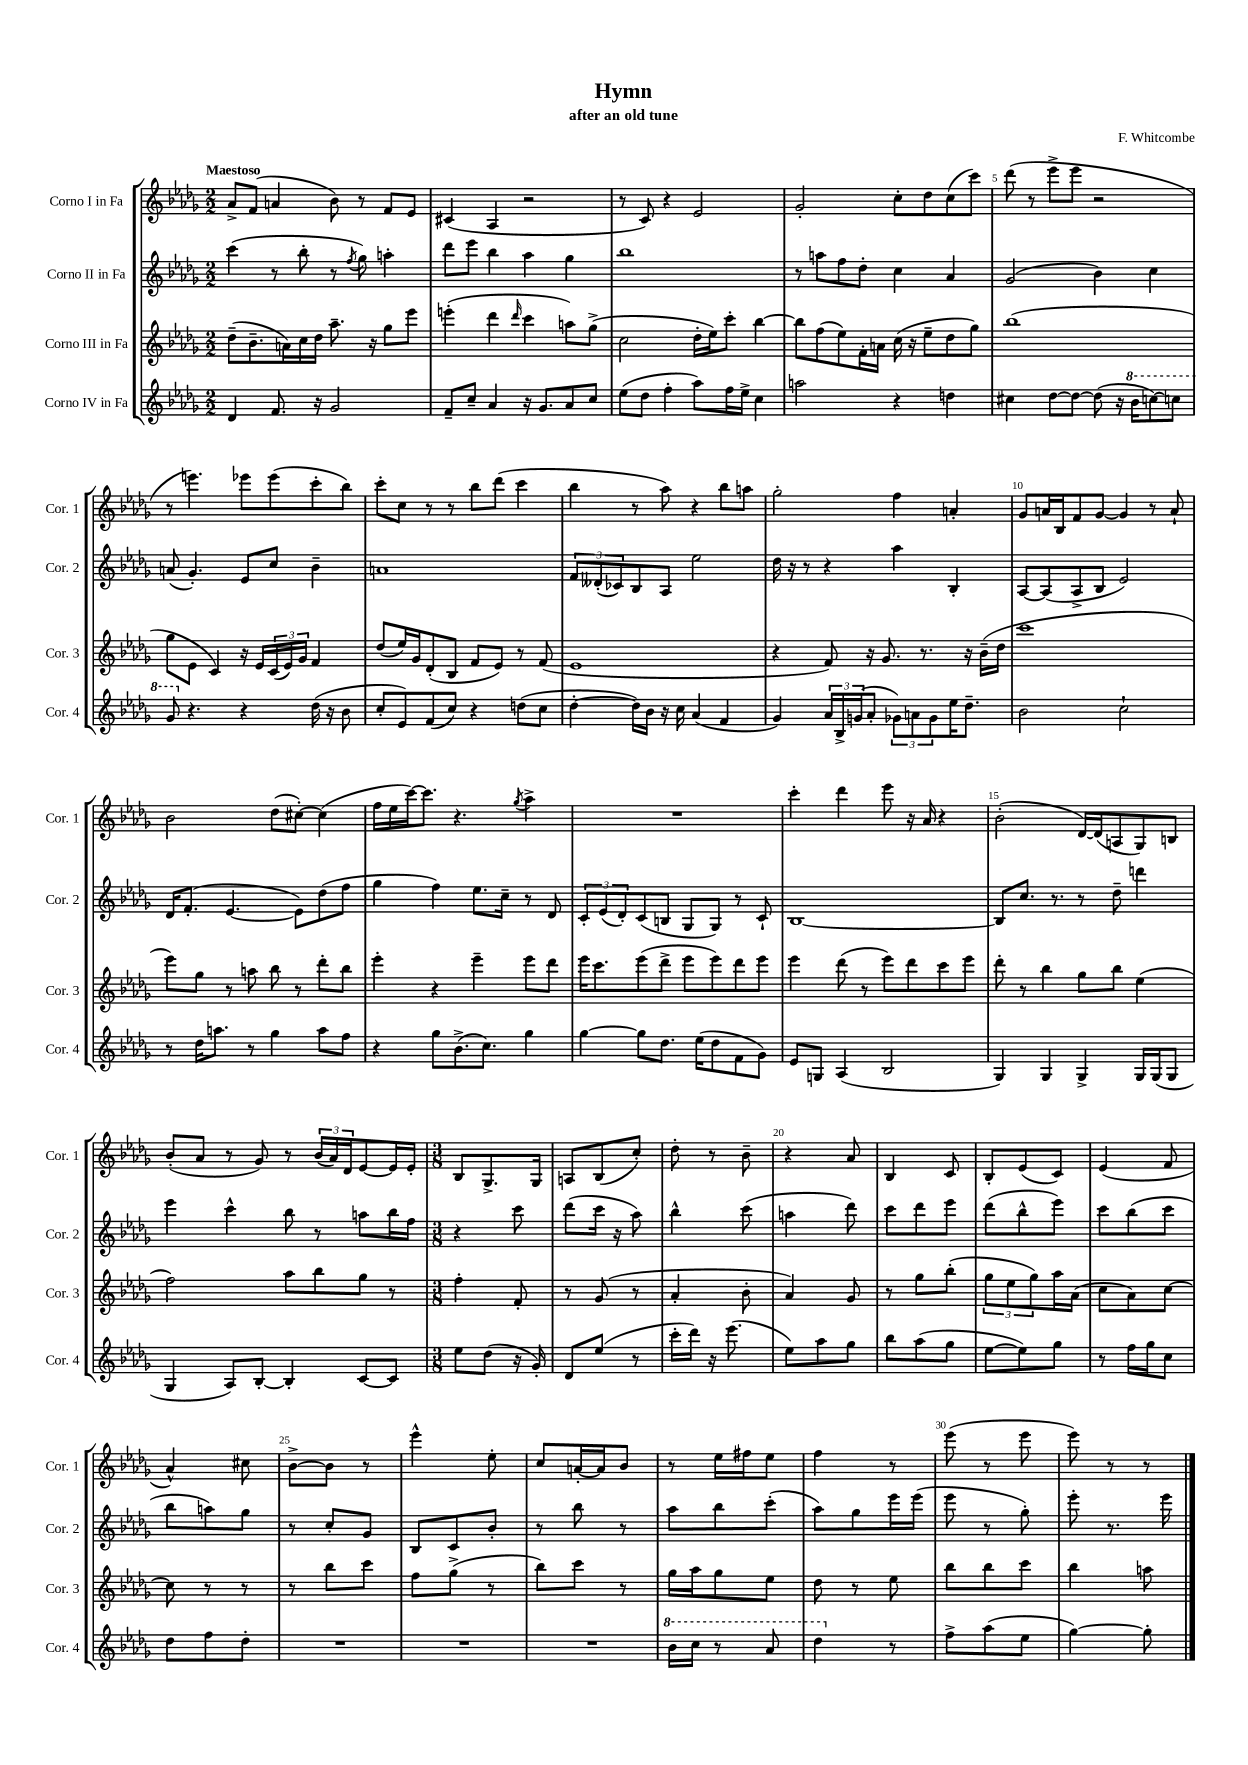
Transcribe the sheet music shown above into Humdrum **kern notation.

**kern	**kern	**kern	**kern
*part4	*part3	*part2	*part1
*staff4	*staff3	*staff2	*staff1
*I"Corno IV in Fa	*I"Corno III in Fa	*I"Corno II in Fa	*I"Corno I in Fa
*I'Cor. 4	*I'Cor. 3	*I'Cor. 2	*I'Cor. 1
*clefG2	*clefG2	*clefG2	*clefG2
*k[b-e-a-d-g-]	*k[b-e-a-d-g-]	*k[b-e-a-d-g-]	*k[b-e-a-d-g-]
*M2/2	*M2/2	*M2/2	*M2/2
=1	=1	=1	=1
!	!	!	!LO:TX:a:B:t=Maestoso
4d-/	(8dd-~\L	(4ccc\	8a-^/L
.	8.b-~\	.	(8f/J
8.f/	.	8r	4an/
.	16an\L)	.	.
.	16cc\	8bb-'\	.
16r	16dd-\JJ	.	.
2g-/	8.aa-~\	8r	8b-\)
.	.	8qff/	.
.	.	8gg-\)	8r
.	16r	.	.
.	8gg-\L	4aan'\	8f/L
.	8eee-\J	.	8e-/J
=2	=2	=2	=2
8f~/L	(4eeen'\	8ddd-\L	(4c#X/
8cc~/J	.	8eee-\J	.
4a-/	4ddd-\	4bb-\	4A-/
.	16qqddd-/	.	.
16r	4ccc\	4aa-\	2r
8.g-/L	.	.	.
8a-/	8aan\L)	4gg-\	.
8cc/J	(8gg-^\J	.	.
=3	=3	=3	=3
(8ee-\L	2cc\	1bb-	8r
8dd-\J	.	.	8c/)
4ff'\	.	.	4r
8aa-\L)	16dd-'\LL	.	2e-/
.	16ee-\J)	.	.
16ff\L	8ccc'\J	.	.
16ee-^\JJ	.	.	.
4cc\	[4bb-\	.	.
=4	=4	=4	=4
2aan\	8bb-\L]	8r	2g-'/
.	(8ff\	8aan\L	.
.	8ee-\)	8ff\	.
.	16f'\L	8dd-'\J	.
.	16an\JJ	.	.
4r	(16cc\	4cc\	8cc'\L
.	16r	.	.
.	8ee-~\L	.	8dd-\
4ddn\	8dd-\	4a-/	(8cc\
.	8gg-\J)	.	8ccc\J)
=5	=5	=5	=5
4cc#X\	(1bb-	(2g-/	(8ddd-\
.	.	.	8r
[8dd-\L	.	.	8eee-^\L
8dd-\J_	.	.	8eee-\J
(8dd-\]	.	4b-\)	2r
16r	.	.	.
*8va	*	*	*
16bb-\KL	.	.	.
[8cccn\)	.	4cc\	.
8cccn\J]	.	.	.
!!LO:LB:g=z
=6	=6	=6	=6
8gg-/	8gg-\L	(8an/	8r
*X8va	*	*	*
4.r	8e-\J	4.g-'/)	4.eeen\)
.	4c/)	.	.
4r	16r	8e-/L	8eee-X\L
.	16e-/LL	.	.
.	(24c/	8cc/J	(8eee-\
.	24e-/)	.	.
.	24g-/JJ	.	.
(16dd-\	4f/	4b-~\	8ccc'\
16r	.	.	.
8b-\	.	.	8bb-\J)
=7	=7	=7	=7
8cc'/L	(8dd-/L	1an	8ccc'\L
8e-/)	16ee-/L)	.	8cc\J
.	16g-/J	.	.
(8f/	(8d-'/	.	8r
8cc/J)	8B-/J	.	8r
4r	8f/L	.	8bb-\L
.	8e-/J)	.	(8ddd-\J
(8ddn\L	8r	.	4ccc\
8cc\J	(8f/	.	.
=8	=8	=8	=8
[4dd-'\	1e-	12f/L	4bb-\
.	.	(12d--X'/	.
.	.	12c-X/)	.
16dd-\LL])	.	8B-/	8r
16b-\JJ	.	.	.
16r	.	8A-/J	8aa-\)
16cc\	.	.	.
(4a-/	.	2ee-\	4r
4f/	.	.	8bb-\L
.	.	.	8aan\J
=9	=9	=9	=9
4g-/)	4r	16dd-\	2gg-'\
.	.	16r	.
.	.	8r	.
24a-/LL	8f/)	4r	.
24B-^/	.	.	.
(24gn/J	.	.	.
8a-'/J	16r	.	.
.	8.g-/	.	.
12g-X\L)	.	4aa-\	4ff\
12an\	.	.	.
.	8.r	.	.
12g-\	.	.	.
16ee-\K	.	4B-'/	4an'/
8.dd-~\J	16r	.	.
.	(16b-~\LL	.	.
.	16dd-\JJ	.	.
=10	=10	=10	=10
2b-\	1ccc	[8A-/L	8g-/L
.	.	(8A-/]	16an/L
.	.	.	16B-/J
.	.	8A-^/	8f/
.	.	8B-/J	[8g-/J
2cc`\	.	2e-/)	4g-/]
.	.	.	8r
.	.	.	8a`/
!!LO:LB:g=z
=11	=11	=11	=11
8r	8eee-\L)	16d-/KL	2b-\
.	.	(8.f'/J	.
16dd-\KL	8gg-\J	.	.
8.aan\J	.	.	.
.	8r	[4.e-/	.
8r	8aan\	.	.
4gg-\	8bb-\	.	(8dd-\L
.	8r	8e-\L])	[8cc#X'\J)
8aa\L	8ddd-'\L	(8dd-\	(4cc#\]
8ff\J	8bb-\J	8ff\J	.
=12	=12	=12	=12
4r	4eee-'\	4gg-\	16ff\LL
.	.	.	16ee-\
.	.	.	[16ccc\J)
.	.	.	8.ccc\J]
8gg-\L	4r	4ff\)	.
(8.b-^\	.	.	4.r
.	4eee-~\	8.ee-\L	.
8.cc\J)	.	.	.
.	.	16cc~\Jk	.
.	.	.	8qgg-/
4gg-\	8eee-\L	8r	4aa-^\
.	8ddd-\J	8d-/	.
=13	=13	=13	=13
[4gg-\	16eee-\KL	12c'/L	1r
.	8.ccc\	.	.
.	.	(12e-/	.
.	.	12d-'/)	.
8gg-\L]	(8eee-\	(8c/	.
8.dd-\J	8ddd-^\J	8Bn/J	.
.	8eee-\L	8G-/L	.
(16ee-\KL	.	.	.
8dd-\	8eee-\)	8G-/J)	.
8f\	8ddd-\	8r	.
8g-\J)	8eee-\J	8c`/	.
=14	=14	=14	=14
8e-/L	4eee-\	[1B-	4ccc'\
8Gn/J	.	.	.
(4A-/	(8ddd-\	.	4ddd-\
.	8r	.	.
2B-/	8eee-\L)	.	8eee-\
.	8ddd-\	.	16r
.	.	.	16a-/
.	8ccc\	.	4r
.	8eee-\J	.	.
=15	=15	=15	=15
4G-/)	8ddd-'\	8B-/L]	(2b-'\
.	8r	8.cc/J	.
4G-/	4bb-\	.	.
.	.	8.r	.
4G-^/	8gg-\L	8r	[16d-/LL)
.	.	.	(16d-/J]
.	8bb-\J	8dd-~\	8An/
16G-/LL	(4ee-\	4dddn\	8G-/)
(16G-/J	.	.	.
8G-/J	.	.	8Bn/J
!!LO:LB:g=z
=16	=16	=16	=16
4G-/	2ff\)	4eee-\	(8b-'/L
.	.	.	8a-/J
8A-/L)	.	4ccc^^\	8r
[8B-'/J	.	.	8g-/)
4B-'/]	8aa-\L	8bb-\	8r
.	8bb-\	8r	(24b-/LL
.	.	.	24a-/)
.	.	.	24d-/J
[8c/L	8gg-\J	8aan\L	[8e-/
8c/J]	8r	16bb-\L	16e-/L]
.	.	16ff\JJ	16e-'/JJ
=17	=17	=17	=17
*M3/8	*M3/8	*M3/8	*M3/8
8ee-\L	4ff'\	4r	8B-/L
(8dd-\J	.	.	8.G-^/
16r	8f'/	8ccc\	.
16g-'/)	.	.	16G-/Jk
=18	=18	=18	=18
8d-/L	8r	(8ddd-\L	8An/L
(8ee-/J	(8g-/	16ccc\Jk	(8B-/
.	.	16r	.
8r	8r	8aa-\)	8cc'/J)
=19	=19	=19	=19
16ccc'\LL	4a-'/	4bb-^^\	8dd-'\
16ddd-\JJ)	.	.	.
16r	.	.	8r
(8.eee-\	.	.	.
.	8b-'\	(8ccc\	8b-~\
=20	=20	=20	=20
8ee-\L)	4a-/)	4aan\	4r
8aa-\	.	.	.
8gg-\J	8g-/	8ddd-\)	8a-/
=21	=21	=21	=21
8bb-\L	8r	8ccc\L	4B-/
(8aa-\	8gg-\L	8ddd-\	.
8gg-\J	(8bb-'\J	8eee-\J	8c/
=22	=22	=22	=22
[8ee-\L	12gg-\L	(8ddd-\L	8B-'/L
.	12ee-\	.	.
8ee-\])	.	8bb-^^\	(8e-/
.	12gg-\)	.	.
8gg-\J	16aa-\L	8eee-\J)	8c/J)
.	(16a-\JJ	.	.
=23	=23	=23	=23
8r	8cc\L	8ccc\L	(4e-/
16ff\LL	8a-\)	(8bb-\	.
16gg-\J	.	.	.
8cc\J	[8cc\J	8ccc\J	8f/
!!LO:LB:g=z
=24	=24	=24	=24
8dd-\L	8cc\]	8bb-\L	4a-^^/)
8ff\	8r	8aan\)	.
8dd-'\J	8r	8gg-\J	8cc#X\
=25	=25	=25	=25
4.r	8r	8r	[8b-^\L
.	8bb-\L	8cc'/L	8b-\J]
.	8ccc\J	8g-/J	8r
=26	=26	=26	=26
4.r	8ff\L	8B-/L	4eee-^^\
.	(8gg-^\J	8c/	.
.	8r	8b-'/J	8ee-'\
=27	=27	=27	=27
4.r	8bb-\L)	8r	8cc/L
.	8ccc\J	8bb-\	[16an'/L
.	.	.	16a/J]
.	8r	8r	8b-/J
=28	=28	=28	=28
*8va	*	*	*
16bb-\LL	16gg-\LL	8aa-\L	8r
16ccc\JJ	16aa-\J	.	.
8r	8gg-\	8bb-\	16ee-\LL
.	.	.	16ff#X\J
8aa-/	8ee-\J	(8ccc'\J	8ee-\J
=29	=29	=29	=29
4ddd-\	8dd-\	8aa-\L)	4ff\
.	8r	8gg-\	.
*X8va	*	*	*
8r	8ee-\	16eee-\L	8r
.	.	(16eee-\JJ	.
=30	=30	=30	=30
8ff^\L	8bb-\L	8eee-\	(8eee-\
(8aa-\	8bb-\	8r	8r
8ee-\J	8ccc\J	8gg-'\)	8eee-\
=31	=31	=31	=31
[4gg-\)	4bb-\	8eee-'\	8eee-\)
.	.	8.r	8r
8gg-'\]	8aan\	.	8r
.	.	16eee-\	.
==	==	==	==
*-	*-	*-	*-
